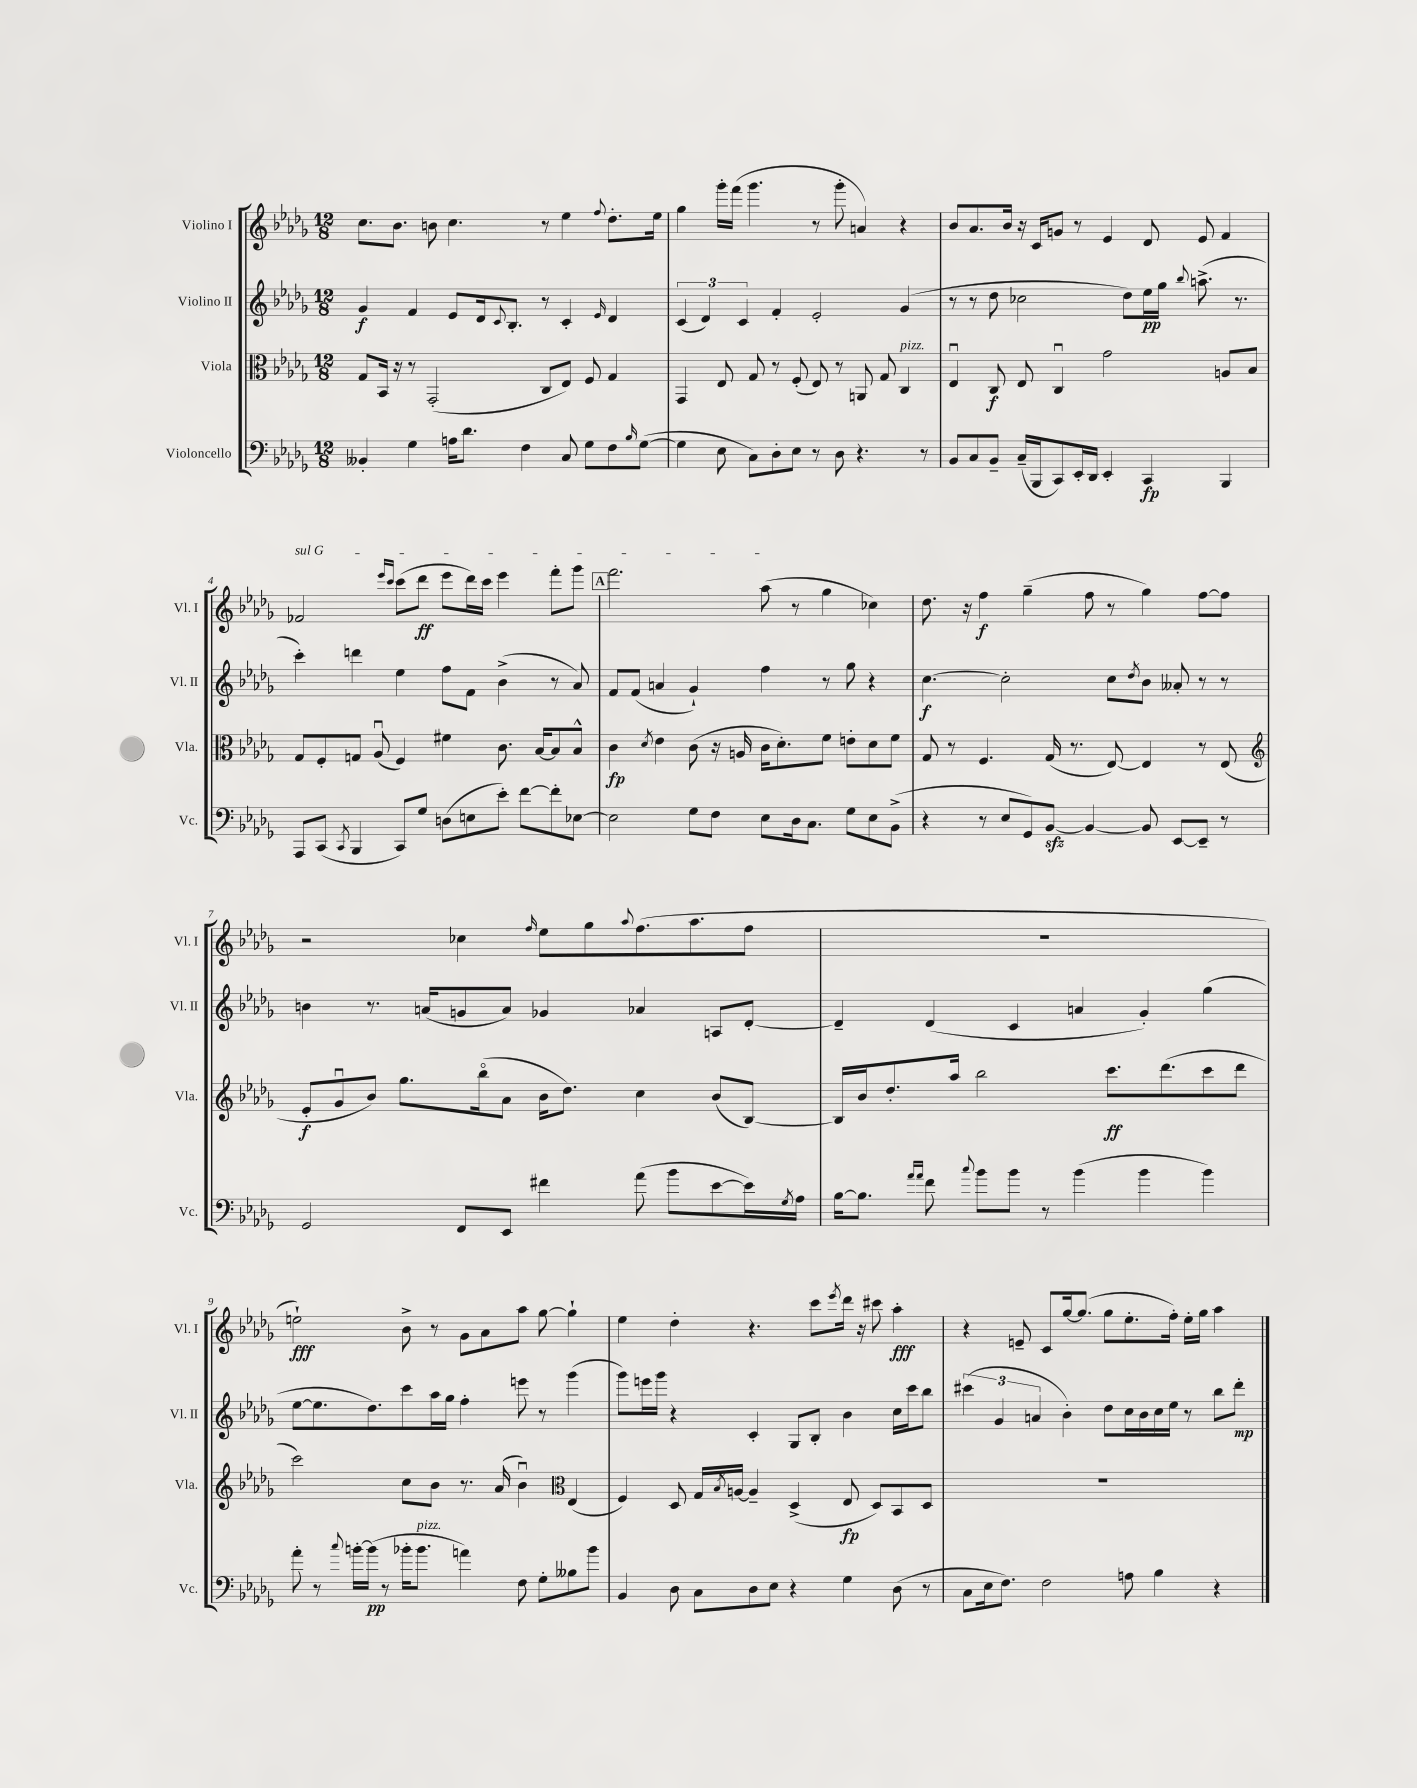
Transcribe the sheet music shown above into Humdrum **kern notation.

**kern	**kern	**kern	**kern
*staff4	*staff3	*staff2	*staff1
*clefF4	*clefC3	*clefG2	*clefG2
*k[b-e-a-d-g-]	*k[b-e-a-d-g-]	*k[b-e-a-d-g-]	*k[b-e-a-d-g-]
*M12/8	*M12/8	*M12/8	*M12/8
4BB--'	8G-	4g-	8.cc
.	16BB-	.	.
.	16r	.	8.b-
4G-	8r	4f	.
.	(2GG-'	.	8b
16A	.	8e-	4.cc
8.d-	.	.	.
.	.	16d-	.
.	.	8qqc	.
.	.	8.B-'	.
4F	.	.	.
.	8C	8r	8r
8C	8E-)	4c'	4ee-
8G-	8F	.	.
.	.	16qqe-	8qqff
8F	4G-	4d-	8.dd-'
16qqB-	.	.	.
([8G-	.	.	.
.	.	.	16ee-
=	=	=	=
4G-]	4GG-	(6c	4gg-
.	.	6d-)	.
8E-	8E-	.	16ggg-'
.	.	.	(16fff
.	.	6c	.
8C)	8G-	.	4.ggg-
8D-'	8r	4f'	.
8E-	(8F'	.	.
8r	8E-)	2e-'	8r
8D-	8r	.	8ggg-'
4.r	8AA	.	4a)
.	8G-	.	.
.	4C	(4g-	4r
8r	.	.	.
=	=	=	=
8BB-	4E-u	8r	8b-
8C	.	8r	8.a-
8BB-~	8C	8dd-	.
.	.	.	16b-
(16C~	8E-	2cc-	16r
16BBB-	.	.	16c
8CC)	4Cu	.	8g
16EE-'	.	.	8r
16DD-	.	.	.
4EE-'	2g-	.	4e-
.	.	8dd-)	.
4CC	.	16ee-	8d-
.	.	16gg-	.
.	.	8qqbb-	.
.	.	(8.aa^	8e-
4BBB-	8A	.	4f
.	.	8.r	.
.	8B-	.	.
=	=	=	=
8AAA-	8G-	4ccc')	2f-
(8CC	8F'	.	.
8qCC	.	.	.
4BBB-	8G	4ddd	.
.	(8A-u	.	.
.	.	.	16qqeee-
.	.	.	16qqccc
8CC)	4F)	4ee-	(8ccc
8G-	.	.	8ddd-
(8D	4f#	8ff	8eee-
8E	.	8f	16ddd-)
.	.	.	16ccc
8e-')	8.c	(4b-^	4eee-
[8f	.	.	.
.	[16B-	.	.
8f']	8B-]	8r	8fff'
[8E-	8B-^^	8a-)	8ggg-
=	=	=	=
2E-]	4c	8f	2.fff
.	.	(8f	.
.	8qd-	.	.
.	4e-	4a	.
8G-	(8c	4g-`)	.
8F	16r	.	.
.	16A	.	.
8E-	16c	4ff	(8aa-
.	8.d-')	.	.
16D-	.	.	8r
8.C	.	.	.
.	8f	8r	4gg-
8G-	8e'	8gg-	.
8E-	8d-	4r	4cc-)
(8BB-^	8f	.	.
=	=	=	=
4r	8G-	[4.cc	8.dd-
.	8r	.	.
.	.	.	16r
8r	4.F	.	4ff
8E-	.	2cc']	.
8GG-)	.	.	(4gg-~
[8BB-	(16G-	.	.
.	8.r	.	.
4BB-_	.	.	8ff
.	[8E-)	8cc	8r
.	.	8qdd-	.
8BB-]	4E-]	8b-	4gg-)
[8EE-	.	8a--'	.
8EE-~]	8r	8r	[8ff
8r	(8E-	8r	8ff]
=	=	=	=
*	*clefG2	*	*
2GG-	8e-'	4b	2r
.	8g-u	.	.
.	8b-)	8.r	.
.	8.gg-	.	.
.	.	(16a	.
8FF	.	8g	4cc-
.	(16bb-o	.	.
8EE-	8a-	8a)	.
.	.	.	16qqff
4f#	16b-	4g-	8ee-
.	8.dd-)	.	.
.	.	.	8gg-
.	.	.	8qqaa-
(8a-	4cc	4a-	(8.ff
8b-	.	.	.
.	.	.	8.aa-
[8e-	(8b-	8A	.
16e-])	[8B-)	[8d-'	8ff
8qG-	.	.	.
16A-	.	.	.
=	=	=	=
[16B-	16B-]	4d-~]	1.r
8.B-]	16b-	.	.
.	8.dd-'	.	.
16qqa-	.	.	.
16qqa-	.	.	.
8f	.	(4d-	.
.	16aa-	.	.
8qqcc	.	.	.
8b-	2bb-	.	.
8b-	.	4c	.
8r	.	.	.
(4b-	.	4a	.
.	8.ccc	.	.
4b-	.	4g-')	.
.	(8.ddd-	.	.
4b-)	8ccc	(4gg-	.
.	8ddd-	.	.
=	=	=	=
8a-'	2ccc)	[8ee-	2ee`)
8r	.	8.ee-]	.
8qqcc	.	.	.
[16b'	.	.	.
(16b]	.	8.dd-)	.
8r	.	.	.
16b-'	8cc	8ccc	8b-^
8.b-	.	.	.
.	8b-	16aa-	8r
.	.	16gg-	.
4a)	8.r	4ff'	8g-
.	.	.	8a-
.	(16a-	.	.
8F	4b-u)	8eee	8aa-
8G-'	.	8r	[8gg-
*	*clefC3	*	*
8B--	(4E-	(4ggg-	4gg-`]
8b-	.	.	.
=	=	=	=
4BB-	4F)	8ggg-)	4ee-
.	.	16eee	.
.	.	16ggg-	.
8D-	8D-	4r	4dd-'
8C	16G-	.	.
.	8qB-	.	.
.	[16A	.	.
8D-	4A~]	4c'	4.r
8E-	.	.	.
4r	(4D-^	8G-	.
.	.	8B-'	8ccc
.	.	.	8qeee-
4G-	8E-	4b-	16ddd-
.	.	.	16r
.	8D-)	.	8ccc#
(8D-	8BB-	16cc	4aa-'
.	.	16ccc	.
8r	8D-	8bb-	.
=	=	=	=
8C	1.r	(6ccc#	4r
16E-	.	.	.
.	.	6g-	.
8.F)	.	.	.
.	.	.	8e~
.	.	6a	.
2F	.	.	8c
.	.	4b-')	[16gg-
.	.	.	(8.gg-]
.	.	8dd-	8gg-
8A	.	16cc	8.ee-'
.	.	16b-	.
4B-	.	16cc	.
.	.	16ee-	16ff')
.	.	8r	16ee-'
.	.	.	16gg-
4r	.	8bb-	4aa-
.	.	8ddd-'	.
==	==	==	==
*-	*-	*-	*-
